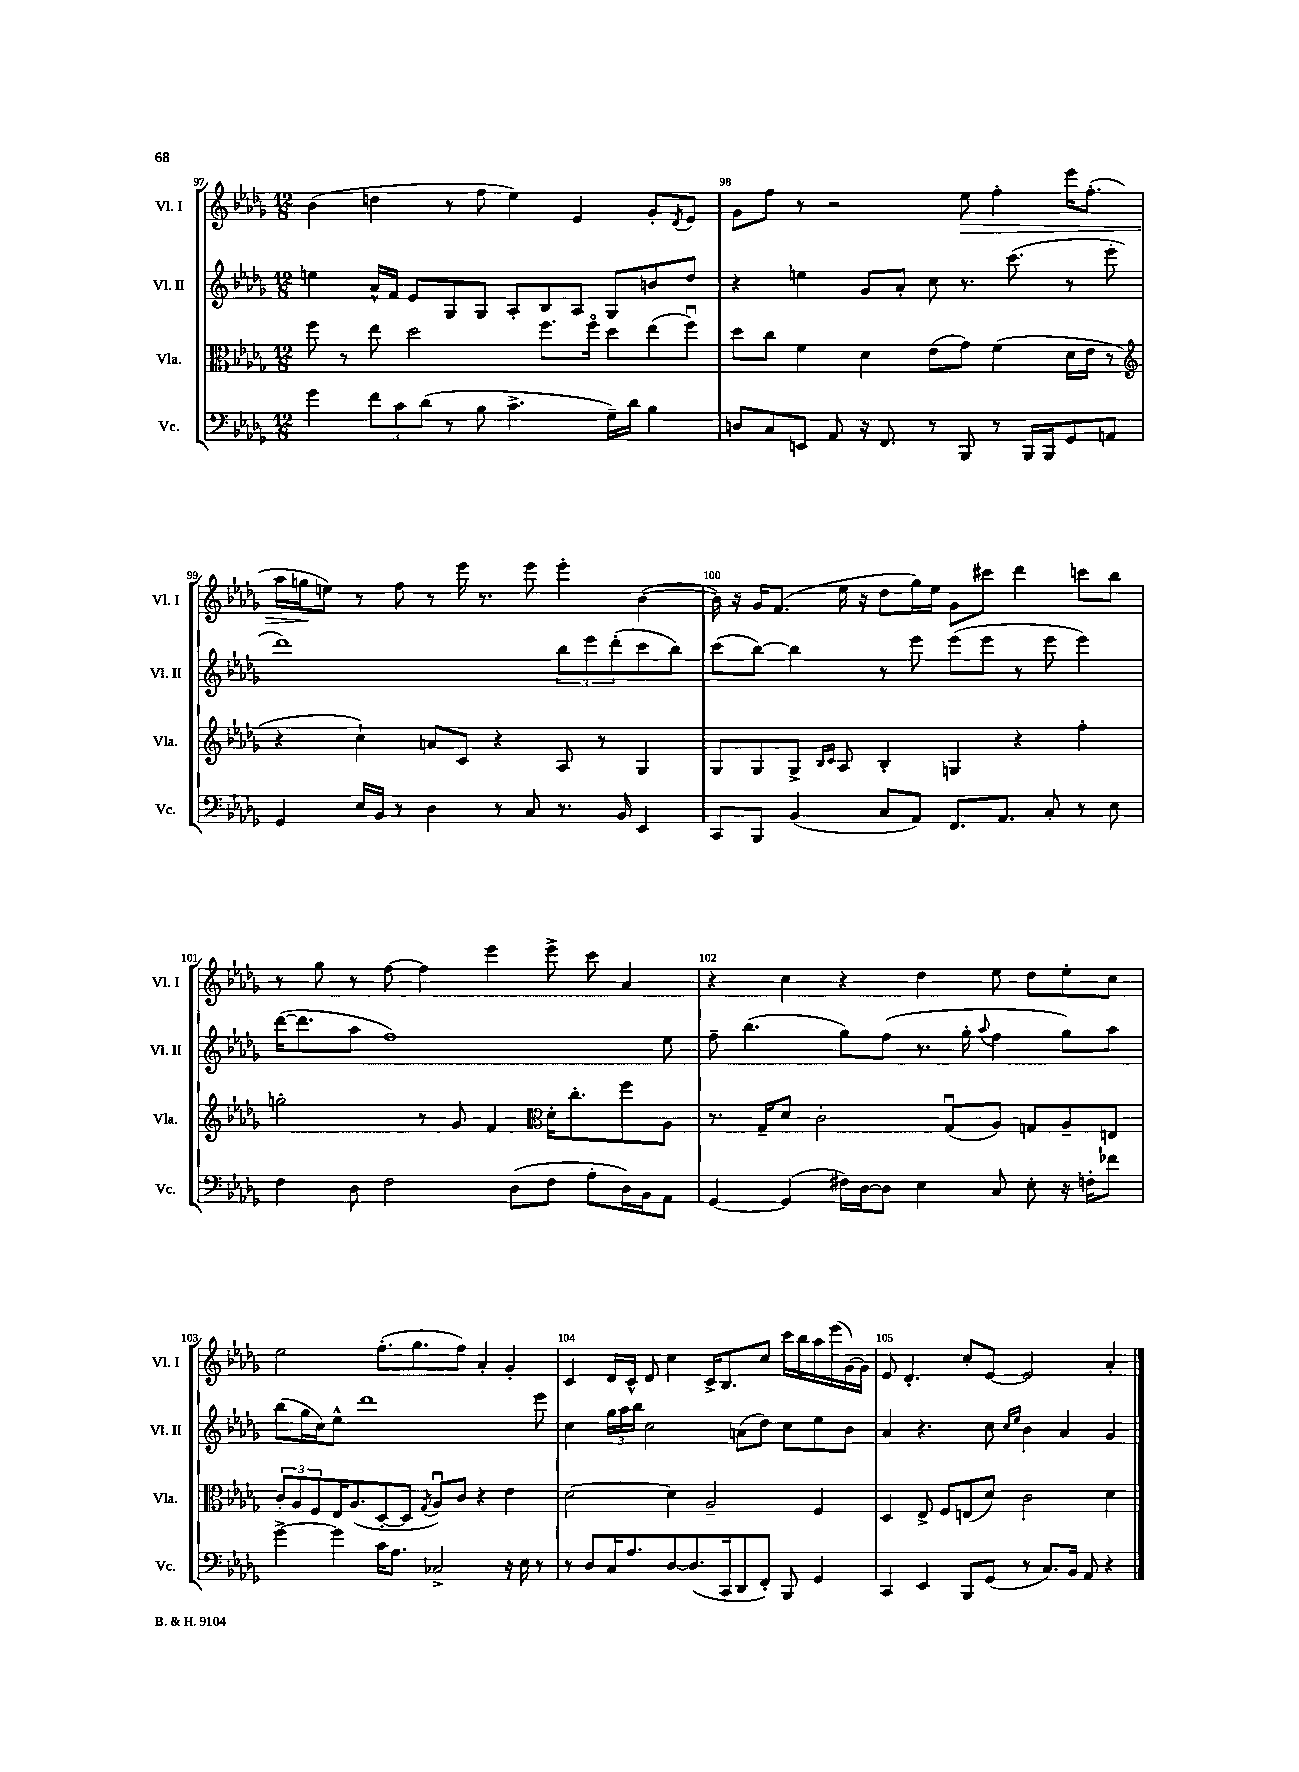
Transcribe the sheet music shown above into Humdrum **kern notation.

**kern	**kern	**kern	**kern
*staff4	*staff3	*staff2	*staff1
*clefF4	*clefC3	*clefG2	*clefG2
*k[b-e-a-d-g-]	*k[b-e-a-d-g-]	*k[b-e-a-d-g-]	*k[b-e-a-d-g-]
*M12/8	*M12/8	*M12/8	*M12/8
4g-\	8ff\	4ee\	(4b-\
.	8r	.	.
12f\L	8ee-\	16a-^^/LL	4dd\
.	.	16f/JJ	.
12c\	.	.	.
.	2dd-\	8e-/L	.
(12d-\J	.	.	.
8r	.	8G-/	8r
8B-\	.	8G-/J	8ff\
4.c^\	.	8A-'/L	4ee-\)
.	8.ff\L	8B-/	.
.	.	8A-/J	4e-/
.	16ffo\Jk	.	.
16G-~\LL)	8dd-\L	8G-/L	.
16d-\JJ	.	.	.
4B-\	(8ee-\	8b/	8g-'/L
.	.	.	8qd-/
.	8ffu\J)	8dd-/J	8e-/J
=	=	=	=
8D/L	8dd-\L	4r	8g-\L
8C/	8cc\J	.	8ff\J
8EE/J	4f\	4ee\	8r
8AA-/	.	.	2r
16r	4d-\	8g-/L	.
8.FF/	.	.	.
.	.	8a-'/J	.
8r	(8e-\L	8cc\	.
8BBB-/	8g-\J)	8.r	8ee-\
8r	(4f\	.	4ff'\
.	.	(8.ccc\	.
16BBB-/LL	.	.	.
16BBB-/J	.	.	.
8GG-/	16d-\LL	8r	16eee-\LK
.	16e-\JJ	.	(8.ff'\J
8AA/J	8r	8eee-'\	.
=	=	=	=
*	*clefG2	*	*
4GG-/	4r	1ddd-)	16aa-\LL
.	.	.	16gg\J
.	.	.	8ee\J)
16E-/LL	4cc`\)	.	8r
16BB-/JJ	.	.	.
8r	.	.	8ff\
4D-\	8a/L	.	8r
.	8c/J	.	16eee-\
.	.	.	8.r
8r	4r	.	.
8C/	.	.	8eee-\
8.r	8A-/	12bb-\L	4eee-'\
.	.	12eee-\	.
.	8r	.	.
.	.	(12ddd-'\	.
16BB-/	.	.	.
4EE-/	4G-/	8ccc\	([4b-\
.	.	8bb-\J)	.
=	=	=	=
8CC/L	8G-/L	(8ccc\L	16b-\])
.	.	.	16r
8BBB-/J	8G-/	[8bb-\J)	16g-/LK
.	.	.	(8.f/J
(4BB-/	8G-^/J	4bb-\]	.
.	16qqB-/LL	.	.
.	16qqc/JJ	.	.
.	8A-/	.	16ee-\
.	.	.	16r
8C/L	4B-'/	8r	8dd-\L
8AA-/J)	.	8eee-\	16gg-\L)
.	.	.	16ee-\JJ
8.FF/L	4G/	(8eee-\L	8g-\L
.	.	8eee-\J	8ccc#\J
8.AA-/J	.	.	.
.	4r	8r	4ddd-\
8C'/	.	8eee-\	.
8r	4ff'\	4eee-\)	8ccc\L
8E-\	.	.	8bb-\J
=	=	=	=
4F\	2gg'\	([16ddd-\LK	8r
.	.	8.ddd-\]	.
.	.	.	8gg-\
8D-\	.	8aa-\J	8r
2F\	.	1ff)	[8ff\
.	8r	.	4ff\]
.	8g-/	.	.
.	4f/	.	4eee-\
(8D-\L	.	.	.
*	*clefC3	*	*
8F\J	16d-'\LK	.	8eee-^\
.	8.cc'\	.	.
8A-'\L	.	.	8ccc\
16D-\L)	8ff\	.	4a-/
16BB-\J	.	.	.
8AA-\J	8A-\J	8ee-\	.
=	=	=	=
[4GG-/	8.r	8ff~\	4r
.	.	(4.bb-\	.
.	16G-~/LK	.	.
(4GG-/]	8d-/J	.	4cc\
.	2c'\	.	.
16F#\LL)	.	8gg-\L)	4r
[16D-\J	.	.	.
8D-\]J	.	(8ff\J	.
4E-\	.	8.r	4dd-\
.	(8G-u/L	.	.
.	.	16gg-'\	.
.	.	8qqaa-/	.
8C/	8A-/J)	4ff\	8ee-\
8E-'\	8G/L	.	8dd-\L
16r	8A-~/	8gg-\L)	8ee-'\
16F'\LK	.	.	.
8f-\J	8E/J	8aa-\J	8cc\J
=	=	=	=
[4g-^\	12c'/L	(8bb-\L	2ee-\
.	12A-/	.	.
.	.	16gg-\L	.
.	12F/	.	.
.	.	16cc\J)	.
4g-\]	16E-/K	8ee-^^\J	.
.	(8.A-/	.	.
.	.	1ddd-	.
16c\LK	[8D-'/	.	(8.ff'\L
8.A-\J	.	.	.
.	8D-/]J	.	.
.	.	.	8.gg-\
.	8qG-/	.	.
2C-^/	8A-u/L)	.	.
.	8c/J	.	8ff\J)
.	4r	.	4a-'/
16r	4e-\	.	4g-'/
16E-\	.	.	.
8r	.	8eee-\	.
=	=	=	=
8r	[2d-\	4cc\	4c/
8D-/L	.	.	.
16C/K	.	24gg-\LL	16d-/LL
.	.	24aa-\	.
8.A-/	.	.	16c^^/JJ
.	.	24bb-\JJ	.
.	.	2cc\	8d-/
[8D-/	4d-\]	.	4cc\
(8.D-/]	.	.	.
.	2A-~/	.	16c^/LK
16CC/k	.	.	8.B-/
8DD-/	.	(8a\L	.
8FF'/J)	.	8dd-\J)	8cc/J
8BBB-/	.	8cc\L	16ccc\LL
.	.	.	16bb-\
4GG-/	4F/	8ee-\	16aa-\
.	.	.	(16eee-\
.	.	8b-\J	[16g-\)
.	.	.	16g-\]JJ
=	=	=	=
4CC/	4D-/	4a-/	8e-/
.	.	.	4.d-'/
4EE-/	8E-^/	4.r	.
.	8F/L	.	.
8BBB-/L	(8E/	.	8cc'/L
(8GG-/J	8d-/J)	8cc\	[8e-/J
.	.	16qqcc/LL	.
.	.	16qqee-/JJ	.
8r	2c\	4b-\	2e-/]
8.C/L)	.	.	.
.	.	4a-/	.
16BB-/Jk	.	.	.
8AA-/	.	.	.
4r	4d-\	4g-/	4a-'/
==	==	==	==
*-	*-	*-	*-
